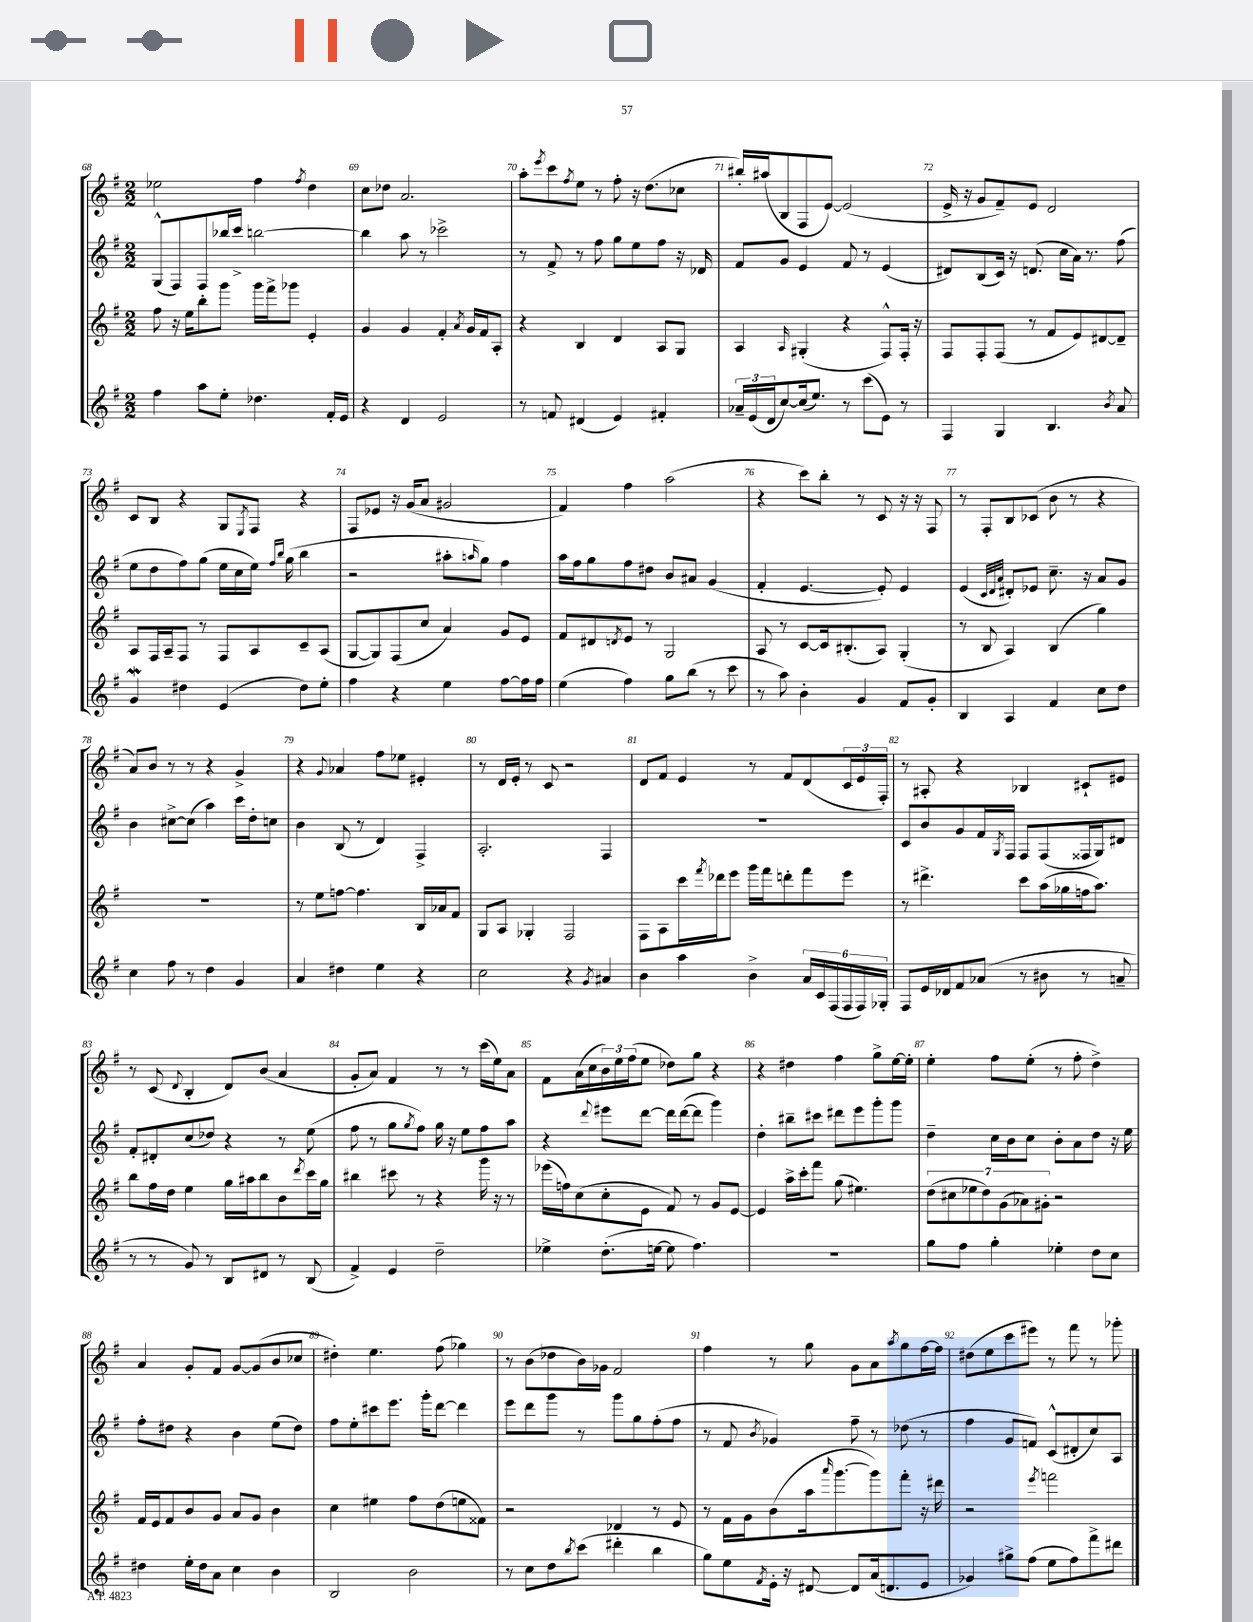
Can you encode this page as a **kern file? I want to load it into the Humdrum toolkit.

**kern	**kern	**kern	**kern
*part4	*part3	*part2	*part1
*staff4	*staff3	*staff2	*staff1
*clefG2	*clefG2	*clefG2	*clefG2
*k[f#]	*k[f#]	*k[f#]	*k[f#]
*M2/2	*M2/2	*M2/2	*M2/2
=68	=68	=68	=68
4ff#\	8ff#\	(8G^^/L	2ee-X\
.	16r	8F#/)	.
.	16ee\KL	.	.
8aa\L	8bb'\	8F#/	.
8ee'\J	8ggg\J	16bb-X/L	.
.	.	16ccc^/JJ	.
4.dd-X\	16ggg\LL	[2bbn\	4ff#\
.	16fff#^\J	.	.
.	8ggg-X\J	.	.
.	.	.	8qff#/
.	4e'/	.	4dd\
16f#'/LL	.	.	.
16e/JJ	.	.	.
=69	=69	=69	=69
4r	4g/	4bb\]	8cc\L
.	.	.	8dd-X\J
4d/	4g/	8aa\	2.a/
.	.	8r	.
2e/	4f#'/	2ccc-X^\	.
.	8qa/	.	.
.	16g/LL	.	.
.	16f#/J	.	.
.	8A'/J	.	.
=70	=70	=70	=70
8r	4r	8r	8aa'\L
.	.	.	8qeee/
8fn/	.	8f#^/	8ccc\
.	.	.	8qff#/
(4d#X/	4B/	8r	8ee\J
.	.	8ff#\	8r
4e/)	4d/	8gg\L	8ff#'\
.	.	8ee\	16r
.	.	.	(8.dd\L
4f#X'/	8A/L	8ff#\J	.
.	8G/J	16r	8cc-X\J
.	.	16d-X/	.
=71	=71	=71	=71
24a-X~/LL	4A/	8f#/L	16bb#X'/LL)
(24e/	.	.	.
.	.	.	(16aa#X/J
24d/J	.	.	.
[8cc/)	.	8g/J	8B/
.	16qqA/	.	.
(16cc/k]	(4G#X'/	4e/	8F#/
8.ee/J)	.	.	.
.	.	.	[8e/J)
8r	4r	8f#/	(2e/]
(8ccc\L	.	8r	.
8e\J)	8F#^^/L)	(4e/	.
8r	16F#'/Jk	.	.
.	16r	.	.
=72	=72	=72	=72
4F#/	8F#/L	8d#X/L)	16e^/
.	.	.	16r
.	8F#'/	(8B/	8g/L
4G/	(8F#/J	16c/Jk)	8f#~/)
.	.	16r	.
.	8r	(8.dn/	8e/J
4.B/	8f#/L	.	2d/
.	.	16cc\LL	.
.	8e/)	16a\JJ)	.
.	.	8.r	.
.	[8d#X/	.	.
8qb/	.	.	.
8a/	8d#~/J]	(8ff#\	.
!!LO:LB:g=z
=73	=73	=73	=73
4gw/	8A/L	8ee\L	8c/L
.	16F#/L	8dd\	8B/J
.	16A~/J	.	.
4dd#X\	8F#/J	8ff#\)	4r
.	8r	(8gg\J	.
(4e/	8F#/L	16ee\LL	8G/L
.	.	16cc\	.
.	.	.	8qE/
.	8A/	16ee\JJ)	8F#/J
.	.	16qqff#/LL	.
.	.	16qqbb/JJ	.
.	.	(16gg\	.
8dd#\L)	8c~/	4bb\	4r
8ee'\J	(8A/J	.	.
=74	=74	=74	=74
4ff#\	[8G/L	2r	8F#/L
.	8G/])	.	8e-X/J
4r	(8F#/	.	16r
.	.	.	(16g/KL
.	8cc/J	.	8a/J
4ee\	4a/)	8aa#X'\L	2g#X/
.	.	16qqaan/	.
.	.	8gg\J)	.
[8ff#\L	8g/L	4ff#\	.
16ff#\L]	8e/J	.	.
16ff#\JJ	.	.	.
=75	=75	=75	=75
(4ee\	8f#/L	16aa\LL	4f#/)
.	.	16ff#\J	.
.	8d#X/	8gg\	.
.	8qdn/	.	.
4ff#\)	8e/J	8ff#\	4ff#\
.	8r	8dd#X\J	.
8gg\L	2G/	8b/L	(2aa\
(8bb\J	.	8a#X/J	.
8r	.	(4g/	.
8ccc\	.	.	.
=76	=76	=76	=76
8r	8A/	4f#'/	4r
8aa\)	8r	.	.
4b'\	[8c/L	[4.e/	8ccc\L)
.	16c/k]	.	8bb'\J
.	(8.B#X'/	.	.
4g/	.	.	8r
.	8A/J)	8e'/])	8c/
8f#/L	(4G'/	4e/	16r
.	.	.	16r
8g'/J	.	.	8F#/
=77	=77	=77	=77
4B/	8r	(4e/	8r
.	8B/	.	8F#'/L
.	.	32qqc/LLL	.
.	.	32qqd/	.
.	.	32qqa/JJJ	.
4A/	4A/)	8d#X'/L)	8B/
.	.	8e-X/J	(8c-X/J
4f#/	(4B/	8.cc~\	8b\
.	.	.	8r
.	.	16r	.
8cc\L	4gg\)	8a/L	4r
8dd\J	.	8g/J	.
!!LO:LB:g=z
=78	=78	=78	=78
4cc\	1r	4b\	8a/L)
.	.	.	8b/J
8ff#\	.	[8cc#X^\L	8r
8r	.	(8cc#\J]	8r
4dd\	.	4aa\)	4r
4g/	.	16ccc\LL	4g^/
.	.	16dd'\J	.
.	.	8ccn\J	.
=79	=79	=79	=79
4a/	8r	4b\	4r
.	8ee\L	.	.
.	.	.	8qqg/
4dd#X\	[8ffn\J	(8B/	4a-X/
.	4.ff\]	8r	.
4ee\	.	4d/)	8ff#\L
.	.	.	8ee-X\J
4r	16B/LL	4F#^/	4e#X'/
.	16a-X/J	.	.
.	8f#/J	.	.
=80	=80	=80	=80
2cc\	8G/L	2.A'/	8r
.	8A/J	.	16d/LL
.	.	.	16e'/JJ
.	4G-X'/	.	8r
.	.	.	8c/
4r	2F#/	.	2r
8qg/	.	.	.
4a#X/	.	4F#/	.
=81	=81	=81	=81
4b\	8F#\L	1r	8d/L
.	8A\	.	8f#/J
4aa\	16ccc\L	.	4e/
.	8qfff#/	.	.
.	16ddd-X\J	.	.
.	8eee\J	.	.
4b^\	16ggg\LL	.	8r
.	16fff#\J	.	.
.	8dddn'\	.	8f#/L
24a/LL	8fff#\	.	(8d/
24c/	.	.	.
(24F#/	.	.	.
24F#/	8eee\J	.	24c/L
24F#/)	.	.	24e/
24G-X'/JJ	.	.	24F#'/JJ)
=82	=82	=82	=82
8F#/L	8r	8c/L	8r
16e/L	4.ddd#X^\	8b/	8A#X'/
16d-X/J	.	.	.
8f#/	.	8g/	4r
(8a-X/J	.	16f#/L	.
.	.	8qG/	.
.	.	16F#/JJ	.
8r	8ccc\L	8F#/L	4B-X/
8b#X\	(16aa\L	(8F#/	.
.	16gg-X\	.	.
8r	16ffn\J	16F##X/L	8c#X`/L
.	8.aa\J)	16G/J)	.
8an~/	.	8d#X/J	8e#X/J
!!LO:LB:g=z
=83	=83	=83	=83
8r	8bb\L	8f#'/L	8r
8r	16ff#\L	8d#X'/	(8c/
.	16dd\JJ	.	.
.	.	.	8qqd/
8g/)	4ee\	(8cc/	4B'/
8r	.	8dd-X/J)	.
8B/L	16gg\LL	4r	8d/L)
.	16aa#X\J	.	.
8d#X/J	8bb\	.	(8b/J
8r	8b\	8r	4a/
.	8qddd/	.	.
(8B/	16ccc\L	(8ee\	.
.	16gg\JJ	.	.
=84	=84	=84	=84
4f#^/)	4bb#X\	8ff#\	8g'/L
.	.	8r	8a/J)
4e/	8ccc#X\	8gg\L	4f#/
.	.	8qgg/	.
.	8r	8ff#\J)	.
2dd~\	4r	16gg\	8r
.	.	16r	.
.	.	8ee\L	8r
.	16ggg\	8ff#\	(16ccc\LL
.	16r	.	16ee\J)
.	8r	8aa\J	8a\J
=85	=85	=85	=85
4ee-X^\	(16eee-X\LL	4r	8f#\L
.	16ffn\J)	.	.
.	(8cc\	.	(16a\L
.	.	.	16cc\
.	.	8qqddd/	.
(8.dd'\L	8cc'\	8eee#X\L	24b\)
.	.	.	24ee\
.	.	.	(24ff#\J
.	8e\J	[8ddd\J	8ee\J
[16een\Jk	.	.	.
8ee\]	8f#/)	16ddd\LL]	8dd-X\L)
.	.	([16ddd\J	.
4.ff#\)	8r	8ddd\J]	8gg\J
.	8g/L	4ggg\)	4r
.	[8e/J	.	.
=86	=86	=86	=86
1r	4e/]	4dd'\	4r
.	16aa^\LL	8bb#X~\L	4dd#X\
.	16ccc'\J	.	.
.	8fff#\J	8ccc#X\J	.
.	(8gg\	8ddd#X\L	4ff#\
.	4.ee#X\)	8eee\	.
.	.	8ggg'\	8gg^\L
.	.	8ggg\J	[16ee\L
.	.	.	16ee'\JJ]
=87	=87	=87	=87
8gg\L	(14dd\L	4dd~\	4ee'\
.	14cc#X\	.	.
8ff#\J	.	.	.
.	14ee-X\	.	.
.	14dd\)	.	.
4gg'\	.	16cc\LL	8ff#\L
.	(14g\	.	.
.	.	16b\J	.
.	14a-X\)	.	.
.	.	8cc\J	(8ee'\J
.	14g#X'\J	.	.
4ee-X'\	2r	8b'\L	8r
.	.	8a\	8ff#'\
8dd\L	.	8dd\J	4dd^\)
8cc\J	.	16r	.
.	.	16ee\	.
!!LO:LB:g=z
=88	=88	=88	=88
4dd#X\	16f#/LL	8ff#'\L	4a/
.	16e/J	.	.
.	8f#/	8dd#X\J	.
16ee'\LL	8b/	4r	8g'/L
16dd#\J	.	.	.
8a\J	8g/J	.	8f#/J
4cc\	8a/L	4b\	[8g/L
.	8g/J	.	(8g/]
4b\	4b\	(8ee\L	8b/
.	.	8dd#\J)	8cc-X/J
=89	=89	=89	=89
2B/	4cc\	8ff#\L	4dd#X'\)
.	.	8ee'\	.
.	4ee#X\	8ccc#X\	4.ee\
.	.	8.eee\J	.
2b\	8ff#\L	.	.
.	.	16ggg'\KL	.
.	(8dd\	[8ddd\J	(8ff#\
.	8een\	4ddd\]	4gg-X\)
.	8f##X\J)	.	.
=90	=90	=90	=90
8r	2r	8eee\L	8r
8cc\L	.	8ddd\	(8b\L
8dd\	.	8ggg\J	8dd-X\
8qbb/	.	.	.
(8ccc\J	.	8r	16b\L)
.	.	.	16g-X\JJ
4ddd#X'\	4d-X/	8ggg\L	2f#/
.	.	8gg\	.
4bb\	8r	(8ff#'\	.
.	8e/	8ff#\J	.
=91	=91	=91	=91
8gg\L)	8r	8r	4ff#\
8ee\	16f#\LL	8f#/	.
.	16g\J	.	.
8qf#/	.	8qb/	.
16e'\Jk	(8b\	4g-X/)	8r
16r	.	.	.
[8d#X/	16aa\k	.	8gg\
.	16qqaaa/	.	.
.	[8.ggg\	.	.
8d#/L]	.	8ff#~\	8g\L
(16a/k	8ggg\])	8r	8a\
8.dn/	.	.	.
.	.	.	8qaa/
.	8fff#'\J	(8dd-X\	8gg\
8e/J	16r	8r	[16ff#\L
.	16ddd#X\	.	16ff#\JJ]
=92	=92	=92	=92
4g-X/)	2r	4ff#\	(8dd#X\L
.	.	.	8ee\
8gg#X^\L	.	8g/L	8ccc\
(8ff#\J	.	8fn/J)	8eee#X\J)
.	8qeee/	.	.
8ee\L	2fffn\	(8c^^/L	8r
8ff#\)	.	8d#X'/	8fff#\
8fff#^\	.	8cc/)	8r
8ddd#X\J	.	8A/J	8ggg-X'\
==	==	==	==
*-	*-	*-	*-
